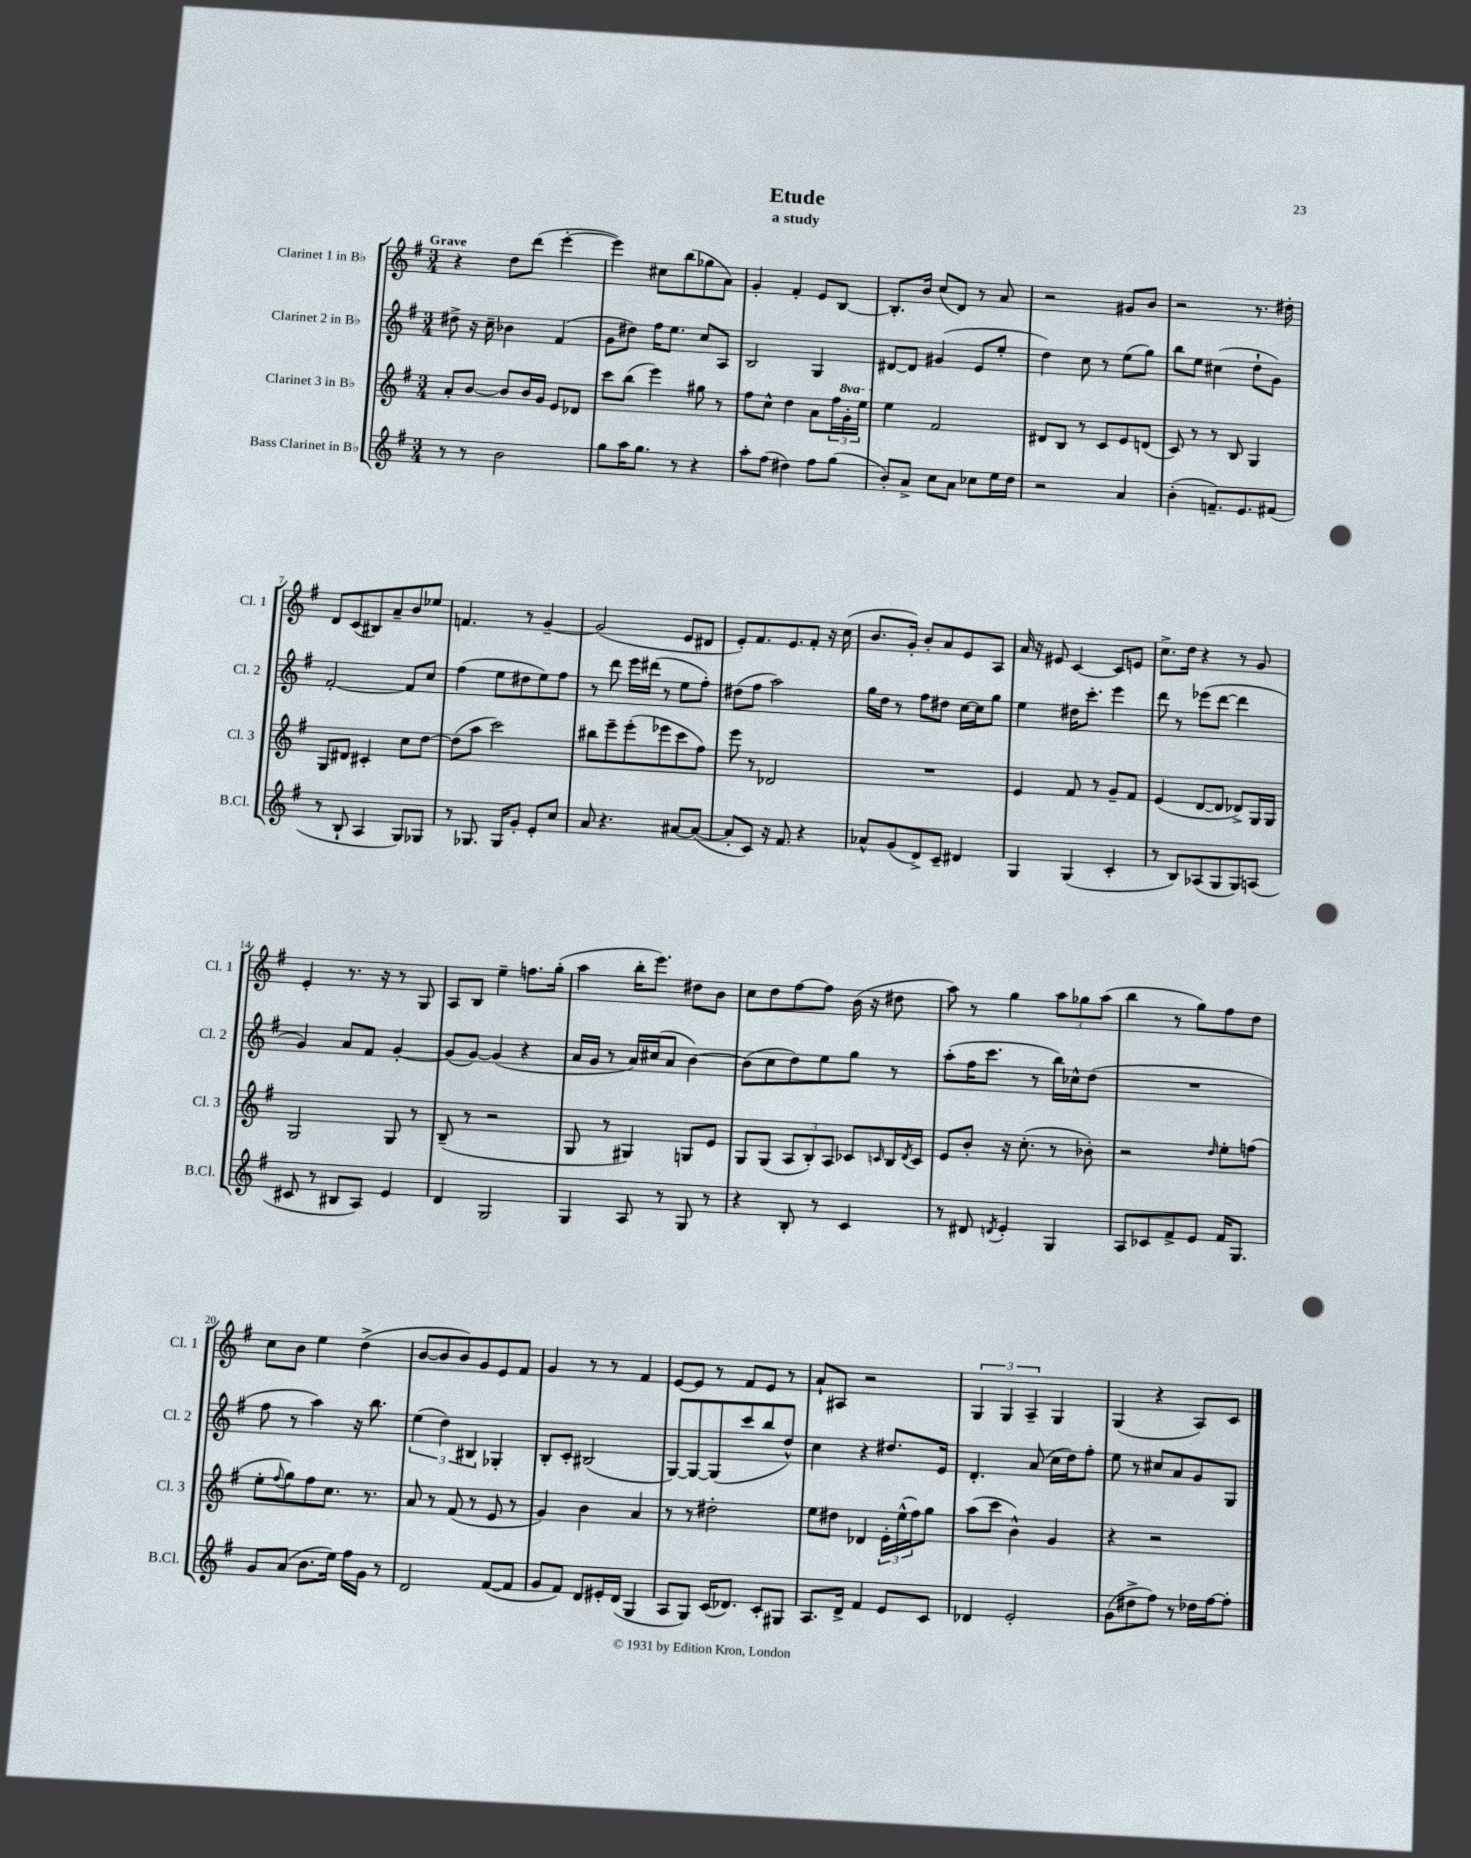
\header { title = "Etude" subtitle = "a study" }
<<
\new StaffGroup <<
\new Staff = "s0" \with { instrumentName = "Clarinet 1 in Bb" shortInstrumentName = "Cl. 1" } {
    \clef treble \key g \major \numericTimeSignature \time 3/4 \tempo "Grave"
    r4 d''8 d'''8( e'''4~-. |
    e'''4) cis''8 b''8( ges''8 a'8) |
    g'4-. fis'4-. e'8 b8~ |
    b8.-. b'16 c''8( d'8) r8 a'8 |
    r2 gis'8 b'8 |
    r2 r8. dis''16-. |
    d'8 c'8( bis8) a'8-- b'8 ees''8 |
    f'4. r8 g'4~-- |
    g'2( e'8 dis'8 |
    e'8-.) fis'8. e'8. fis'8-. r16 c''16( |
    b'8. g'16-.) b'8-. a'8 e'8 a8 |
    a'16 r16 eis'8 c'4~ c'8 e'8 |
    c''8.-> d''16 r4 r8 g'8 |
    e'4-. r8. r16 r8 g8 |
    a8 b8 e''4-- f''8. g''16-.( |
    a''4 b''16-. e'''8.) dis''8 b'8 |
    c''8 d''8 fis''8~ fis''8 b'16( r16 dis''8 |
    a''8) r8 g''4 \tuplet 3/2 { a''8 ges''8 a''8( } |
    b''4 r8 g''8) fis''8 d''8 |
    c''8 b'8 e''4 d''4->( |
    b'8~ b'8 b'8) g'8 e'8 fis'8 |
    g'4 r8 r8 fis'4 |
    e'8~ e'8 r8 fis'8 e'8 r8 |
    a'8-! ais8 r2 |
    \tuplet 3/2 { g4 g4 a4-- } g4 |
    g4( r4 a8) c'8 \bar "|." |
}
\new Staff = "s1" \with { instrumentName = "Clarinet 2 in Bb" shortInstrumentName = "Cl. 2" } {
    \clef treble \key g \major \numericTimeSignature \time 3/4
    dis''8-> r16 c''16-- bes'4 fis'4( |
    g'8 dis''8) fis''16 e''8. c''8 a8 |
    b2 g4 |
    dis'8~ dis'8 gis'4( e'8 e''8-. |
    d''4) c''8 r8 e''8( g''8) |
    b''8 e''8 cis''4( d''8-! g'8) |
    fis'2~-. fis'8 c''8 |
    fis''4( e''8 dis''8 e''8) fis''8 |
    r8 d'''8 e'''16 dis'''16( r8 e''8 fis''8-.) |
    dis''8( fis''8 a''2) |
    g''16 d''16 r8 fis''8 dis''8 c''16~ c''16 g''8 |
    e''4 dis''16 c'''8.-. e'''4 |
    d'''8 r8 ees'''8( d'''8~ d'''4 |
    g'4) a'8 fis'8 g'4~-. |
    g'8( g'8~) g'4( r4 |
    a'16 g'16 r8 a'16) cis''16( a'8 b'4~) |
    b'8( c''8 d''8) e''8 g''8 r8 |
    a''8-.( fis''16 c'''8. r8 b''16) ces''16-^ d''8( |
    R2. |
    fis''8 r8 a''4) r16 b''8. |
    \tuplet 3/2 { e''4( d''4) bis4 } ges4-. |
    b8-. c'8-. bis2( |
    g8~) g8~ g8( c'''8 b''8 d''8-^) |
    c''4 r4 dis''8. e'16 |
    d'4.-. a'8( c''16 d''16) fis''8-. |
    e''8 r8 cis''8 a'8 g'8 g8 \bar "|." |
}
\new Staff = "s2" \with { instrumentName = "Clarinet 3 in Bb" shortInstrumentName = "Cl. 3" } {
    \clef treble \key g \major \numericTimeSignature \time 3/4 \set Staff.ottavationMarkups = #ottavation-simple-ordinals
    a'8-. b'8~ b'8 b'16 g'16 e'8 des'8 |
    c'''8 b''8( e'''4) gis''8 r8 |
    fis''8 c''8-^ d''4 a'8 \tuplet 3/2 { fis''16 \ottava #1 g''16-. e'''16 \ottava #0 } |
    e''4 fis'2 |
    dis'8 b8 r8 c'8 e'8 d'8( |
    c'8) r8 r8 b8 g4 |
    g8 dis'8 cis'4-. c''8 d''8~ |
    d''8( a''8 c'''2) |
    bis''8 e'''8-- e'''8-.( ees'''8 c'''8 fis''8) |
    e'''8 r8 des'2 |
    R2. |
    e'4 fis'8 r8 g'8-- fis'8 |
    e'4( d'8~ d'8 des'8->) g16 g16 |
    g2 g8 r8 |
    b8--( r8 r2 |
    g8 r8 gis4) g8 e'8 |
    g8 g8( \tuplet 3/2 { a8 b8-.) a8 } ces'8 \grace { c'16 } b16 \acciaccatura { d'8 } c'16 |
    e'8 b'8-. r16 c''8.-.( r8 bes'8-.) |
    r2 \grace { d''16 } e''8-. f''8( |
    e''8-. \appoggiatura { fis''8 } g''8) fis''8 c''8. r8. |
    a'8 r8 fis'8( r8 e'8 r8 |
    g'4) b'4 a'4 |
    r8 r8 dis''2-. |
    e''8 dis''8 des'4 \tuplet 3/2 { e'16-. e''16-^( fis''16) } g''8 |
    a''8( c'''8 b'4-^) g'4 |
    r4 r2 \bar "|." |
}
\new Staff = "s3" \with { instrumentName = "Bass Clarinet in Bb" shortInstrumentName = "B.Cl." } {
    \clef treble \key g \major \numericTimeSignature \time 3/4
    r8 r8 b'2 |
    g''8 a''16 g''8. r8 r4 |
    a''8-. fis''8( dis''4) fis''8 g''8( |
    b'8-.) a'8-> c''8 a'8 ces''8 e''16 d''16 |
    r2 a'4 |
    b'4-.( f'8.--) e'8. fis'8( |
    r8 b8-! a4 g8) ges8 |
    r8 ges8. ges16 g'8-. e'8-. c''8 |
    a'8 r4. ais'8~ ais'8~( |
    ais'8-. c'8) r16 fis'8. r4 |
    aes'8-^ g'8( d'8->) c'8-- dis'4 |
    g4 g4( c'4-. |
    r8 b8) aes8( g8 g8) a8( |
    cis'8 r8 bis8 a8) e'4 |
    d'4 g2 |
    g4 a8 r8 g8 r8 |
    r4 b8-. r8 c'4 |
    r8 dis'8 \acciaccatura { d'8 } e'4-. g4 |
    a8 ces'8 fis'8-> e'8 fis'16 g8. |
    g'8 a'8( b'8. e''16) fis''16 g'16 r8 |
    d'2 fis'8~( fis'8 |
    g'8 fis'8) d'8 eis'16-. d'16( g4 |
    a8 g8) c'16( des'8.) c'8-. gis8 |
    a8. d'16-> fis'4 e'8 c'8 |
    des'4 e'2-. |
    g'8( dis''8-> fis''8) r8 des''16 fis''16~ fis''8-. \bar "|." |
}
>>
>>
